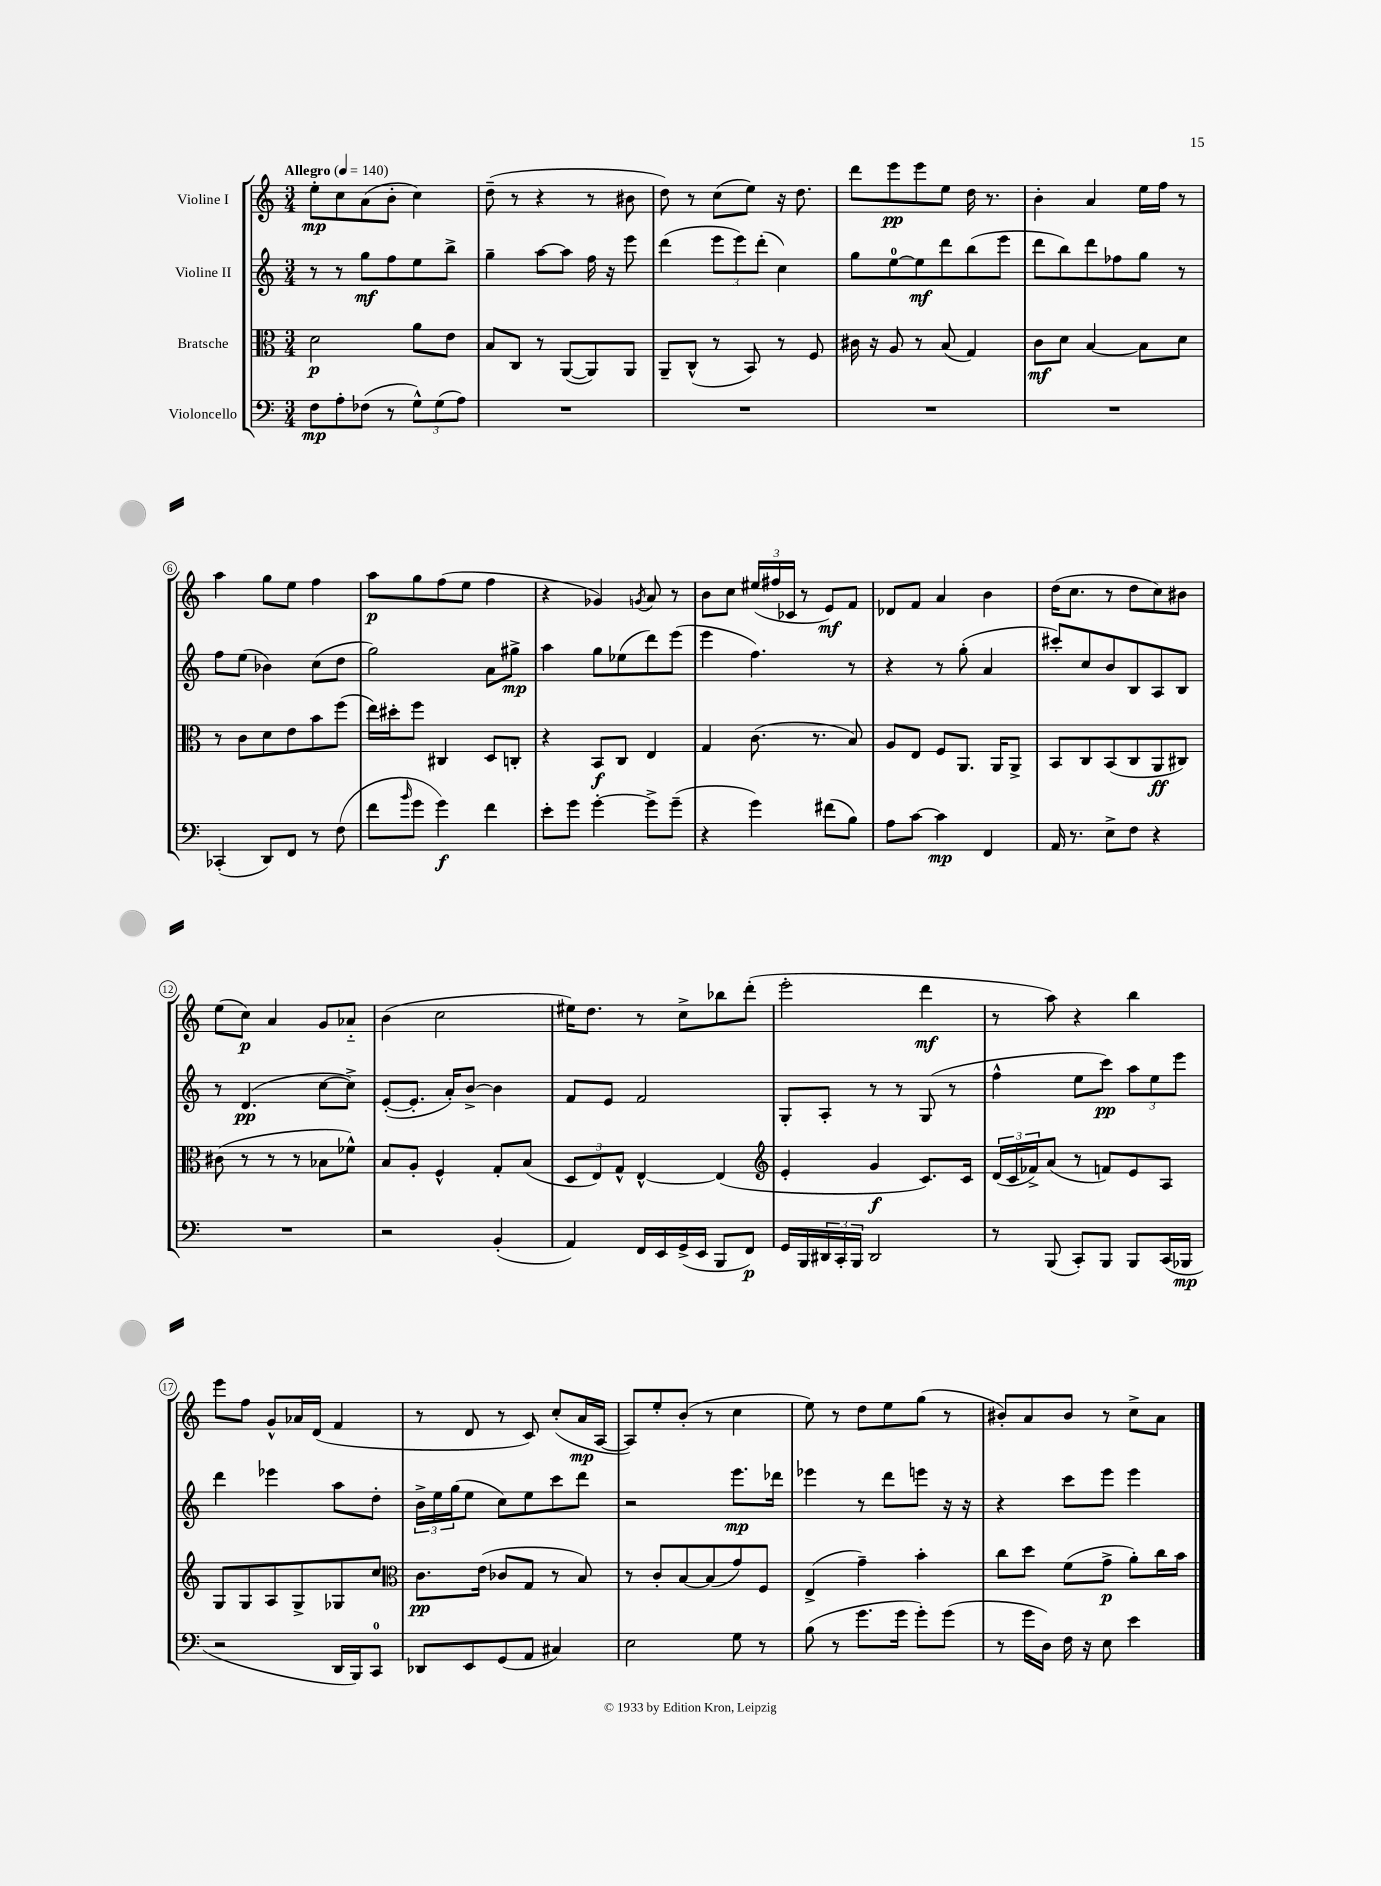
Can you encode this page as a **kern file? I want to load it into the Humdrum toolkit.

**kern	**kern	**kern	**kern
*staff4	*staff3	*staff2	*staff1
*clefF4	*clefC3	*clefG2	*clefG2
*k[]	*k[]	*k[]	*k[]
*M3/4	*M3/4	*M3/4	*M3/4
*MM140	*MM140	*MM140	*MM140
8F	2d	8r	8ee'
8A'	.	8r	8cc
(8F-	.	8gg	(8a
8r	.	8ff	8b'
12G^^)	8a	8ee	4cc)
(12G	.	.	.
.	8e	8bb^	.
12A)	.	.	.
=	=	=	=
2.r	8B	4gg~	(8dd~
.	8C	.	8r
.	8r	[8aa	4r
.	([8AA	8aa]	.
.	8AA])	16ff	8r
.	.	16r	.
.	8AA	8eee	8b#
=	=	=	=
2.r	8AA~	(4ddd	8dd)
.	(8C^^	.	8r
.	8r	12eee	(8cc
.	.	12eee)	.
.	8BB)	.	8ee)
.	.	(12ddd'	.
.	8r	4cc)	16r
.	.	.	8.dd
.	8F	.	.
=	=	=	=
2.r	16c#	8gg	8ddd
.	16r	.	.
.	8A	[8ee	8eee
.	8r	8ee]	8eee
.	(8B	8ddd	8ee
.	4G)	(8bb	16dd
.	.	.	8.r
.	.	8eee	.
=	=	=	=
2.r	8c	8ddd	4b'
.	8d	8bb)	.
.	[4B	8ddd	4a
.	.	8ff-	.
.	8B]	8gg	16ee
.	.	.	16ff
.	8d	8r	8r
=	=	=	=
(4CC-'	8r	8ff	4aa
.	8c	(8ee	.
8DD)	8d	4b-)	8gg
8FF	8e	.	8ee
8r	8b	(8cc	4ff
(8F	(8ff	8dd	.
=	=	=	=
8f	16ee)	2gg)	8aa
.	16dd#'	.	.
16qqb	.	.	.
8g	8ff	.	8gg
4g)	4C#	.	(8ff
.	.	.	8ee
4f	8D	8a	4ff
.	8C'	8gg#^	.
=	=	=	=
8e'	4r	4aa	4r
8g	.	.	.
[4g'	8BB	8gg	4g-)
.	8C	(8ee-	.
.	.	.	8qg
8g^]	4E	8ddd)	8a
(8g~	.	(8eee	8r
=	=	=	=
4r	4G	4eee	8b
.	.	.	8cc
4g)	(8.c	4.ff)	(24ee#
.	.	.	24ff#
.	.	.	24c-
.	.	.	8r
.	8.r	.	.
(8f#	.	.	8e)
8B)	8B)	8r	8f
=	=	=	=
8A	8A	4r	8d-
[8c	8E	.	8f
4c]	8F	8r	4a
.	8.AA	(8gg'	.
4FF	.	4a	4b
.	16AA	.	.
.	8AA^	.	.
=	=	=	=
16AA	8BB	8ccc#')	(16dd
8.r	.	.	8.cc
.	8C	8cc	.
8E^	(8BB	8b	8r
8F	8C	8B	8dd
4r	8AA	8A	8cc)
.	8C#)	8B	8b#
=	=	=	=
2.r	(8c#	8r	(8ee
.	8r	(4.d	8cc)
.	8r	.	4a
.	8r	.	.
.	8B-	[8cc	8g
.	8f-^^)	8cc^])	8a-'~
=	=	=	=
2r	8B	([8e'	(4b
.	8A'	8.e']	.
.	4F^^	.	2cc
.	.	16a')	.
.	.	[8b^	.
(4BB'	8G'	4b]	.
.	(8B	.	.
=	=	=	=
4AA)	12D	8f	16ee#)
.	.	.	8.dd
.	12E)	.	.
.	.	8e	.
.	12G^^	.	.
16FF	[4E^^	2f	8r
16EE	.	.	.
(16GG^	.	.	8cc^
16EE	.	.	.
8BBB	(4E]	.	8bb-
8FF)	.	.	(8ddd'
=	=	=	=
*	*clefG2	*	*
16GG	4e'	8G'	2eee'
16BBB	.	.	.
24DD#	.	8A'	.
24CC'	.	.	.
24BBB	.	.	.
2DD#	4g	8r	.
.	.	8r	.
.	8.c)	(8G	4ddd
.	.	8r	.
.	16c	.	.
=	=	=	=
8r	(24d	4ff^^	8r
.	24c	.	.
.	24f-^)	.	.
(8BBB	(8a	.	8aa)
8CC')	8r	8ee	4r
8BBB	8f)	8ccc)	.
8BBB	8e	12aa	4bb
.	.	12ee	.
(16CC	8A	.	.
.	.	12eee	.
16BBB-	.	.	.
=	=	=	=
2r	8G	4ddd	8eee
.	8G	.	8ff
.	8A	4eee-	8g^^
.	8G^	.	16a-
.	.	.	(16d
16DD	8G-	8aa	4f
16BBB)	.	.	.
8CC	8cc	8dd'	.
=	=	=	=
*	*clefC3	*	*
8DD-	8.c	24b^	8r
.	.	24ee	.
.	.	(24gg	.
8EE	.	8ee	8d
.	(16e	.	.
(8GG	8c-	8cc)	8r
8AA	8G	8ee	8c)
4C#)	8r	8ccc	(8cc'
.	8B)	8ddd	16a
.	.	.	[16A
=	=	=	=
2E	8r	2r	8A])
.	8c'	.	8ee'
.	[8B	.	(8b'
.	(8B]	.	8r
8G	8g)	8.eee	4cc
8r	8F	.	.
.	.	16ddd-	.
=	=	=	=
(8B	(4E^	4eee-	8ee)
8r	.	.	8r
8.g	4g~)	8r	8dd
.	.	8ddd	8ee
16g	.	.	.
8g')	4b'	8eee	(8gg
(8g	.	16r	8r
.	.	16r	.
=	=	=	=
8r	8cc	4r	8b#')
16g	8dd	.	8a
16D)	.	.	.
16F	(8f	8ccc	8b#
16r	.	.	.
8E	8g^	8eee	8r
4e	8a')	4eee	8cc^
.	16cc	.	8a
.	16b	.	.
==	==	==	==
*-	*-	*-	*-
